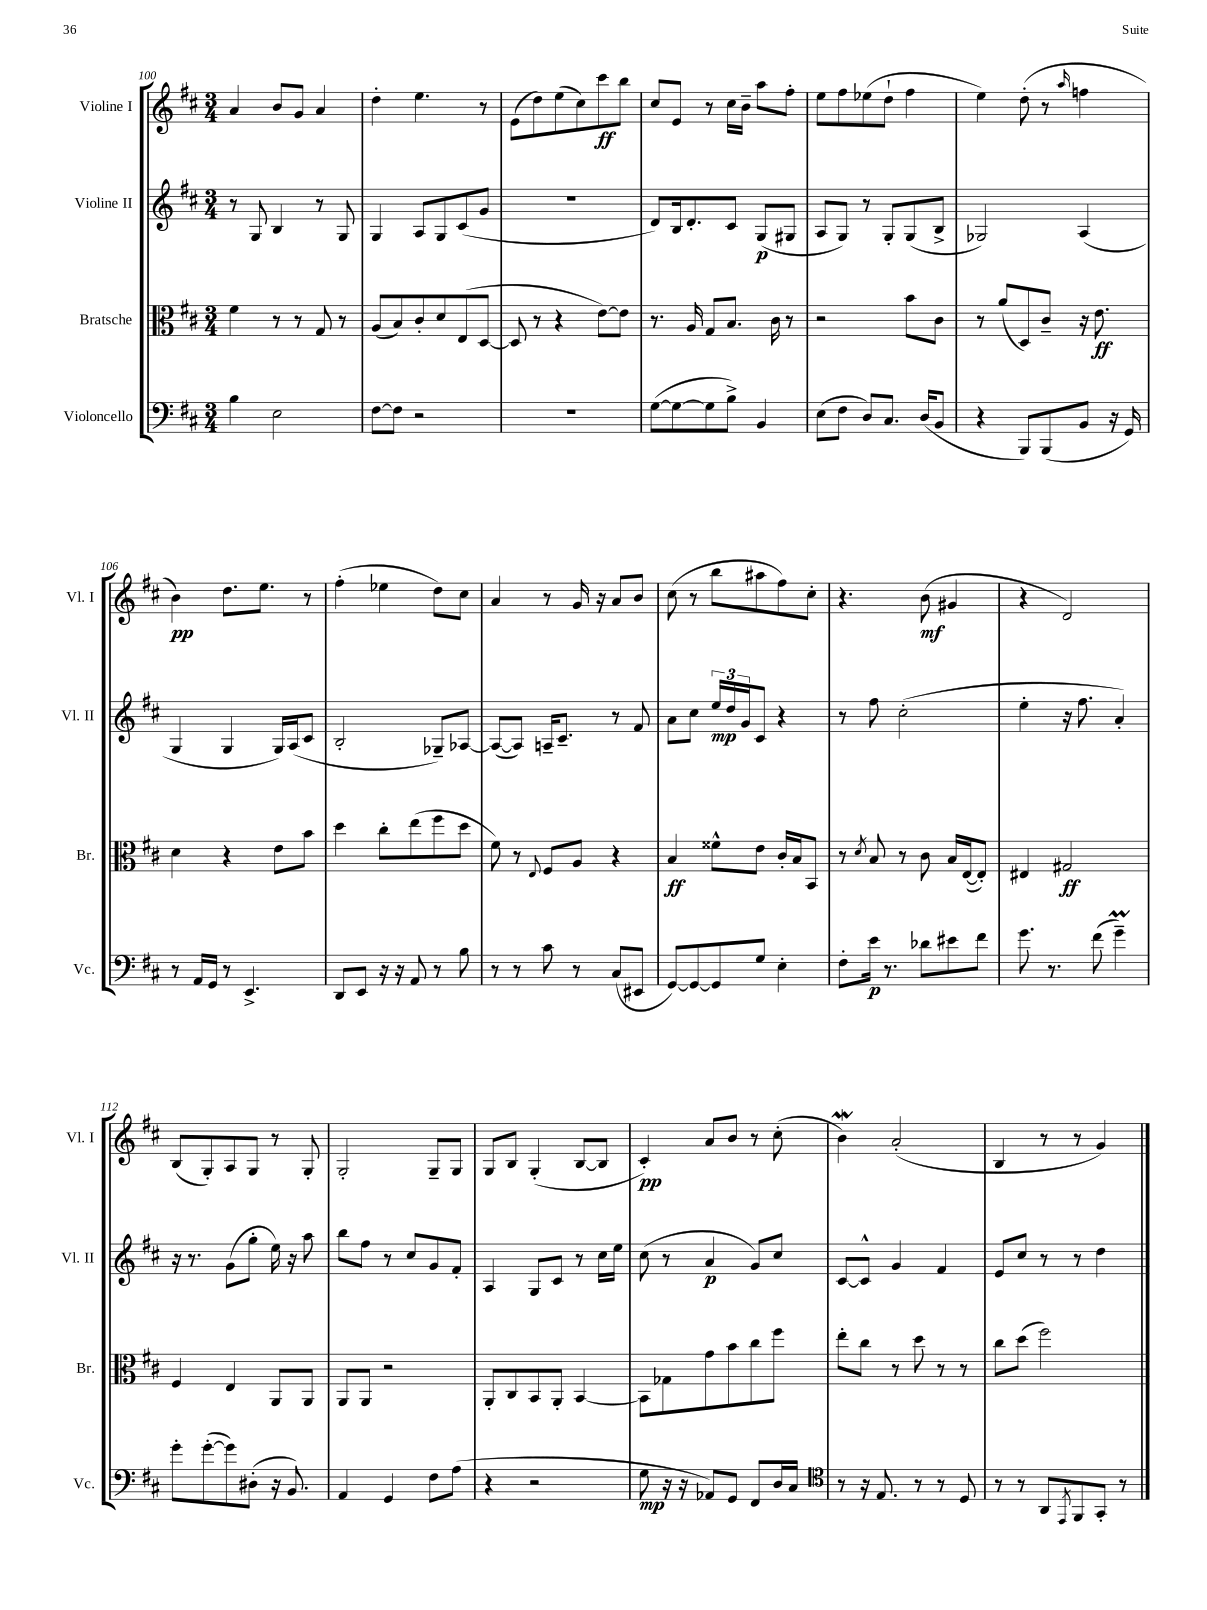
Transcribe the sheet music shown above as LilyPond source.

<<
\new StaffGroup <<
\new Staff = "s0" \with { instrumentName = "Violine I" shortInstrumentName = "Vl. I" } {
    \clef treble \key d \major \numericTimeSignature \time 3/4
    a'4 b'8 g'8 a'4 |
    d''4-. e''4. r8 |
    e'8( d''8) e''8( cis''8) cis'''8\ff b''8 |
    cis''8 e'8 r8 cis''16 b'16-- a''8 fis''8-. |
    e''8 fis''8 ees''8( d''8-! fis''4 |
    e''4) d''8-.( r8 \grace { a''16 } f''4 |
    b'4\pp) d''8. e''8. r8 |
    fis''4-.( ees''4 d''8) cis''8 |
    a'4 r8 g'16 r16 a'8 b'8 |
    cis''8( r8 b''8 ais''8 fis''8) cis''8-. |
    r4. b'8\mf( gis'4 |
    r4 d'2) |
    b8( g8-.) a8 g8 r8 g8-. |
    g2-. g8-- g8 |
    g8 b8 g4-.( b8~ b8 |
    cis'4-.\pp) a'8 b'8 r8 cis''8-.( |
    b'4\mordent) a'2-.( |
    b4 r8 r8 g'4) \bar "|." |
}
\new Staff = "s1" \with { instrumentName = "Violine II" shortInstrumentName = "Vl. II" } {
    \clef treble \key d \major \numericTimeSignature \time 3/4
    r8 g8 b4 r8 g8 |
    g4 a8 g8 cis'8( g'8 |
    R2. |
    d'8) b16 d'8.-. cis'8 g8\p( gis8 |
    a8 g8) r8 g8-. g8( b8-> |
    ges2) a4( |
    g4 g4 g16) a16( cis'8 |
    b2-. ges8--) aes8~ |
    aes8~( aes8) a16-- cis'8.-- r8 fis'8 |
    a'8 cis''8 \tuplet 3/2 { e''16\mp d''16 g'16 } cis'8 r4 |
    r8 fis''8 cis''2-.( |
    e''4-. r16 fis''8. a'4-.) |
    r16 r8. g'8( g''8-. e''16) r16 a''8 |
    b''8 fis''8 r8 cis''8 g'8 fis'8-. |
    a4 g8 cis'8 r8 cis''16 e''16 |
    cis''8( r8 a'4\p g'8) cis''8 |
    cis'8~ cis'8-^ g'4 fis'4 |
    e'8 cis''8 r8 r8 d''4 \bar "|." |
}
\new Staff = "s2" \with { instrumentName = "Bratsche" shortInstrumentName = "Br." } {
    \clef alto \key d \major \numericTimeSignature \time 3/4
    fis'4 r8 r8 g8 r8 |
    a8( b8) cis'8-. d'8 e8( d8~ |
    d8 r8 r4 e'8~) e'8 |
    r8. a16 g8 b8. cis'16 r8 |
    r2 b'8 cis'8 |
    r8 a'8( d8) cis'8-- r16 e'8.\ff |
    d'4 r4 e'8 b'8 |
    d''4 cis''8-. e''8( fis''8 d''8 |
    fis'8) r8 \appoggiatura { e8 } fis8 a8 r4 |
    b4\ff fisis'8-^ e'8 cis'16-. b16 b,8 |
    r8 \acciaccatura { d'8 } b8 r8 cis'8 b16 e16~( e8-.) |
    eis4 gis2\ff |
    fis4 e4 a,8 a,8 |
    a,8 a,8 r2 |
    a,8-. cis8 b,8 a,8-. b,4~ |
    b,8 ges8 g'8 b'8 cis''8 fis''8 |
    e''8-. cis''8 r8 d''8 r8 r8 |
    cis''8 d''8( fis''2) \bar "|." |
}
\new Staff = "s3" \with { instrumentName = "Violoncello" shortInstrumentName = "Vc." } {
    \clef bass \key d \major \numericTimeSignature \time 3/4
    b4 e2 |
    fis8~ fis8 r2 |
    R2. |
    g8~( g8~ g8 b8->) b,4 |
    e8( fis8 d8) cis8. d16( b,8 |
    r4 b,,8) b,,8( b,8 r16 g,16) |
    r8 a,16 g,16 r8 e,4.-> |
    d,8 e,8 r16 r16 a,8 r8 b8 |
    r8 r8 cis'8 r8 cis8( eis,8 |
    g,8~) g,8~ g,8 g8 e4-. |
    fis8-. e'16\p r8. des'8 eis'8 fis'8 |
    g'8. r8. fis'8( g'4--\prall) |
    g'8-. g'8~-.( g'8) dis8-.( r16 b,8.) |
    a,4 g,4 fis8 a8( |
    r4 r2 |
    g8\mp r16 r16 aes,8) g,8 fis,8 d16 cis16 |
    \clef tenor r8 r16 e8. r8 r8 d8 |
    r8 r8 a,8 \acciaccatura { e,8 } fis,8 g,8-. r8 \bar "|." |
}
>>
>>
\layout { \context { \Score currentBarNumber = #100 } }
